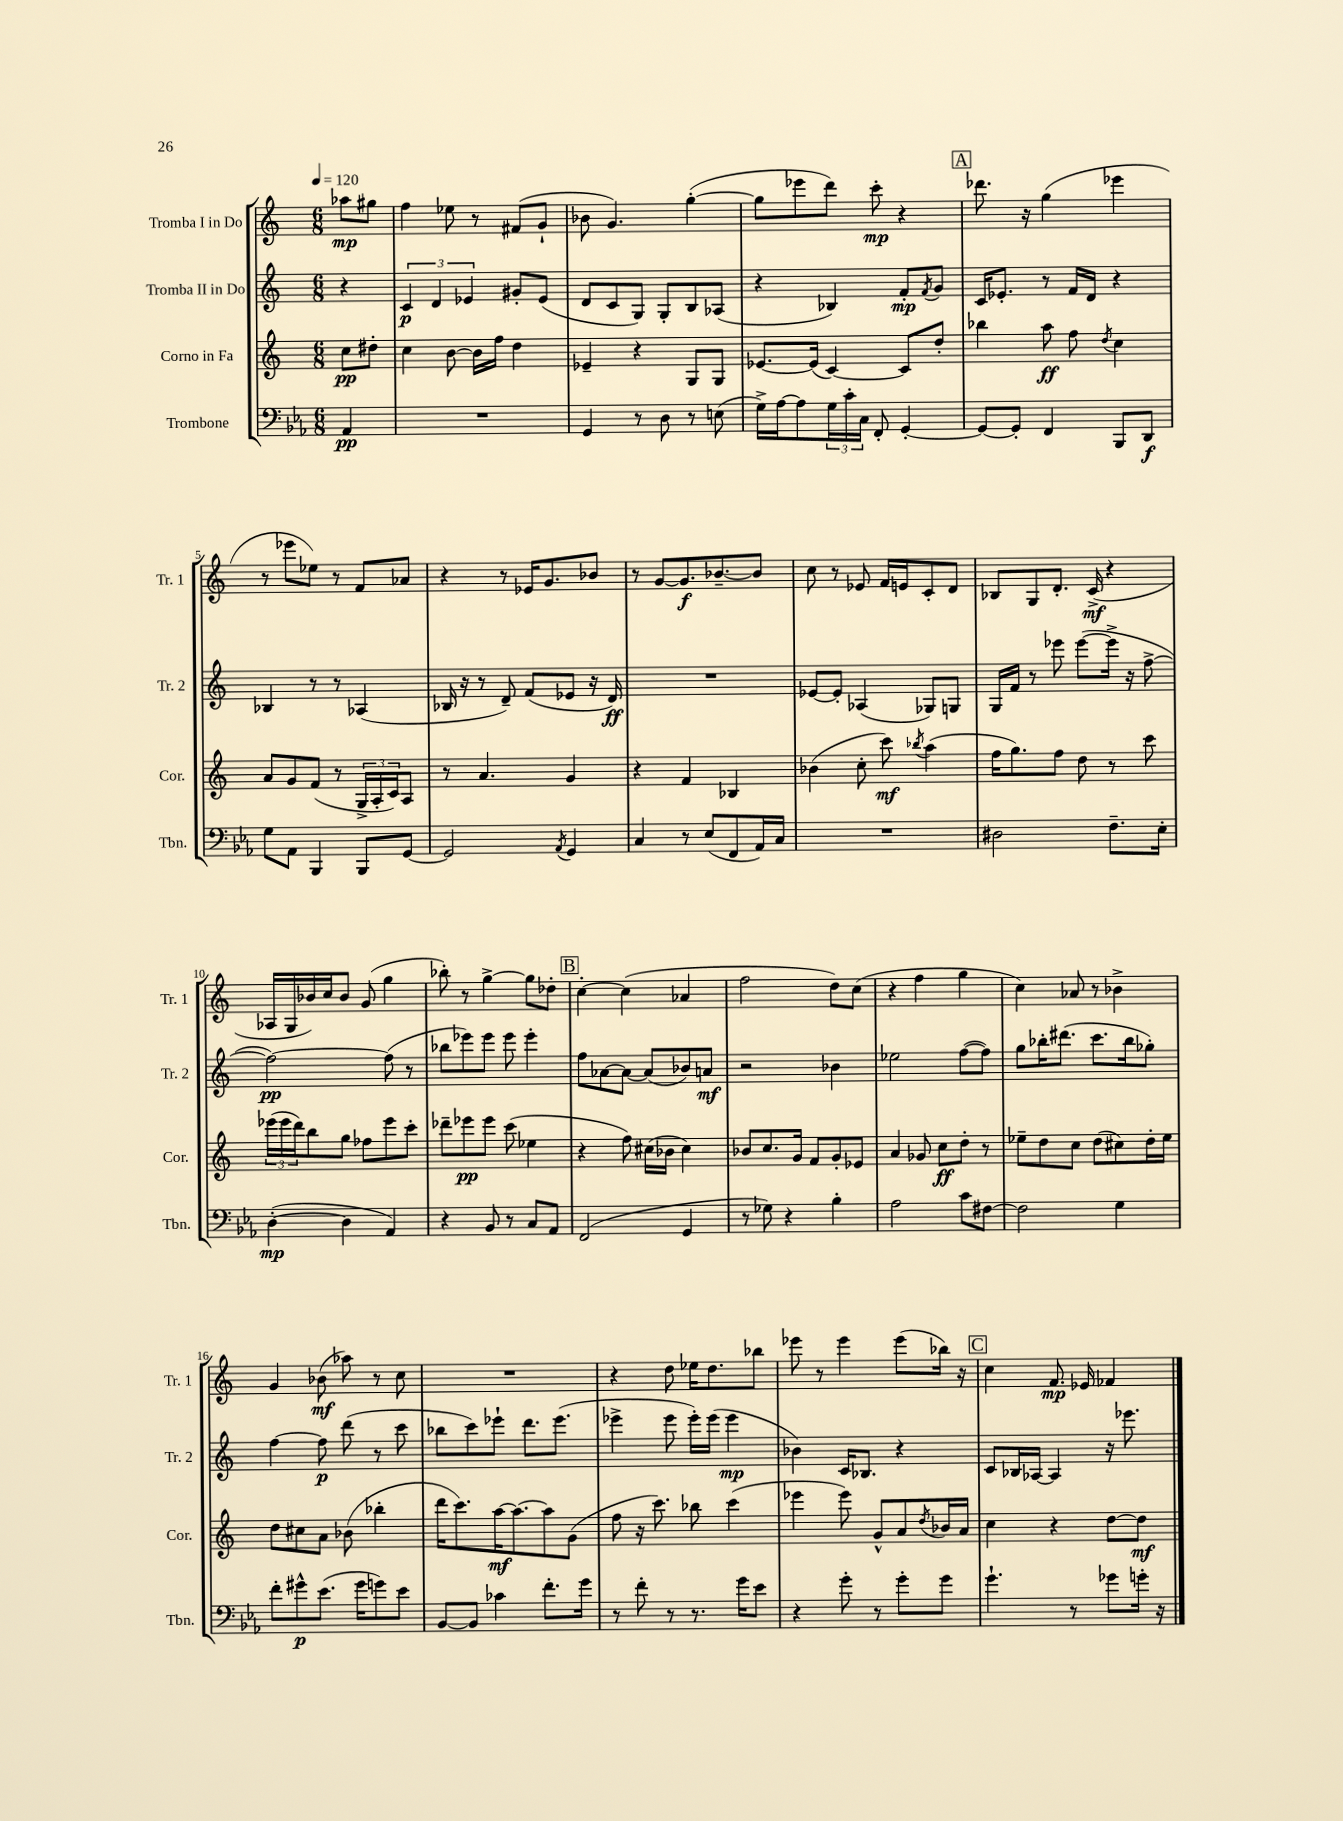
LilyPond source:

<<
\new StaffGroup <<
\new Staff = "s0" \with { instrumentName = "Tromba I in Do" shortInstrumentName = "Tr. 1" } {
    \clef treble \key c \major \numericTimeSignature \time 6/8 \partial 4 \tempo 4 = 120
    aes''8\mp gis''8 |
    f''4 ees''8 r8 fis'8( g'8-! |
    bes'8 g'4.) g''4~-.( |
    g''8 ees'''8 d'''8) c'''8-.\mp r4 |
    \mark \markup { \box "A" } des'''8. r16 g''4( ees'''4 |
    r8 ees'''8 ees''8) r8 f'8 aes'8 |
    r4 r8 ees'16 g'8. bes'8 |
    r8 g'8~ g'8.\f bes'8.~-- bes'8 |
    c''8 r8 ees'8 f'16 e'16 c'8-. d'8 |
    bes8 g8 d'8.-. c'16->\mf( r4 |
    aes16 g16 bes'16) c''16 bes'8 g'8( g''4 |
    bes''8-.) r8 g''4~-> g''8 des''8-. |
    \mark \markup { \box "B" } c''4~-. c''4( aes'4 |
    f''2 d''8) c''8( |
    r4 f''4 g''4 |
    c''4) aes'8 r8 bes'4-> |
    g'4 bes'8\mf( aes''8) r8 c''8 |
    R2. |
    r4 d''8 ees''16 d''8. bes''8 |
    ees'''8 r8 ees'''4 ees'''8( bes''16) r16 |
    \mark \markup { \box "C" } c''4 f'8.\mp ees'16 fes'4 \bar "|." |
}
\new Staff = "s1" \with { instrumentName = "Tromba II in Do" shortInstrumentName = "Tr. 2" } {
    \clef treble \key c \major \numericTimeSignature \time 6/8 \partial 4
    r4 |
    \tuplet 3/2 { c'4\p d'4 ees'4 } gis'8-. ees'8( |
    d'8 c'8 g8) g8-. b8 aes8( |
    r4 bes4) f'8-.\mp \acciaccatura { f'8 } g'8 |
    \mark \markup { \box "A" } c'16 ees'8.-. r8 f'16 d'16 r4 |
    bes4 r8 r8 aes4( |
    bes16 r16 r8 d'8--) f'8( ees'8 r16 d'16\ff) |
    R2. |
    ees'8~ ees'8-. aes4( ges8) g8 |
    g16 f'16 r8 ees'''8 ees'''8~( ees'''16-> r16 f''8~-> |
    f''2~\pp) f''8( r8 |
    bes''8 ees'''8) ees'''8 ees'''8 ees'''4-. |
    \mark \markup { \box "B" } f''8 aes'8~ aes'8~ aes'8( bes'8) a'8\mf |
    r2 bes'4 |
    ees''2 f''8~( f''8) |
    g''8 bes''16-. dis'''8.( c'''8. bes''16 ges''8-.) |
    f''4~ f''8\p d'''8( r8 c'''8 |
    bes''8 c'''8) ees'''8-! d'''8. ees'''8.( |
    ees'''4-> ees'''8 ees'''16-.) ees'''16( ees'''4\mp |
    bes'4) c'16 bes8. r4 |
    \mark \markup { \box "C" } c'8 bes16 aes16~ aes4 r16 ees'''8. \bar "|." |
}
\new Staff = "s2" \with { instrumentName = "Corno in Fa" shortInstrumentName = "Cor." } {
    \clef treble \key c \major \numericTimeSignature \time 6/8 \partial 4
    c''8\pp dis''8-. |
    c''4 b'8~ b'16 f''16 d''4 |
    ees'4-- r4 g8 g8 |
    ees'8.~ ees'16( c'4~) c'8 d''8-. |
    \mark \markup { \box "A" } bes''4 a''8\ff f''8 \acciaccatura { d''8 } c''4 |
    a'8 g'8 f'8( r8 \tuplet 3/2 { g16-> a16-. c'16) } a8 |
    r8 a'4. g'4 |
    r4 f'4 bes4 |
    bes'4( c''8-. c'''8\mf) \acciaccatura { bes''8 } a''4( |
    f''16 g''8.) f''8 d''8 r8 c'''8 |
    \tuplet 3/2 { ees'''16( ees'''16 d'''16) } b''8 g''8 fes''8 ees'''8 c'''8-. |
    des'''8-- ees'''8\pp ees'''8 c'''8( ees''4 |
    \mark \markup { \box "B" } r4 f''8) cis''16( bes'16 cis''4) |
    bes'8 c''8. g'16 f'8 g'8-. ees'8 |
    a'4 ges'8 c''8\ff d''8-. r8 |
    ees''8-- d''8 c''8 d''8( cis''8) d''16-. ees''16 |
    d''8 cis''8 a'8 bes'8( bes''4-. |
    d'''16 c'''8.) a''16~\mf a''8.~ a''8 g'8( |
    f''8 r16 c'''8.) bes''8 c'''4( |
    ees'''4 ees'''8) g'8-^ a'8 \acciaccatura { d''8 } bes'16 a'16 |
    \mark \markup { \box "C" } c''4 r4 d''8~ d''8\mf \bar "|." |
}
\new Staff = "s3" \with { instrumentName = "Trombone" shortInstrumentName = "Tbn." } {
    \clef bass \key ees \major \numericTimeSignature \time 6/8 \partial 4
    aes,4\pp |
    R2. |
    g,4 r8 d8 r8 e8( |
    g16->) aes16~ aes8 \tuplet 3/2 { g16 c'16-. c16 } f,8-. g,4~-. |
    \mark \markup { \box "A" } g,8~ g,8-. f,4 bes,,8 d,8\f |
    g8 aes,8 bes,,4 bes,,8 g,8~ |
    g,2 \acciaccatura { aes,8 } g,4 |
    c4 r8 ees8( f,8 aes,16) c16 |
    R2. |
    dis2 f8.-- ees16-. |
    d4~-.\mp( d4 aes,4) |
    r4 bes,8 r8 c8 aes,8 |
    \mark \markup { \box "B" } f,2( g,4 |
    r8 ges8) r4 bes4-. |
    aes2 c'8 fis8~ |
    fis2 g4 |
    f'8-. gis'8-^\p ees'8.( gis'16 g'8) ees'8 |
    bes,8~ bes,8 ces'4 f'8.-. g'16 |
    r8 f'8-. r8 r8. g'16 ees'8 |
    r4 g'8-. r8 g'8-. g'8 |
    \mark \markup { \box "C" } g'4.-! r8 ges'8 g'16-. r16 \bar "|." |
}
>>
>>
